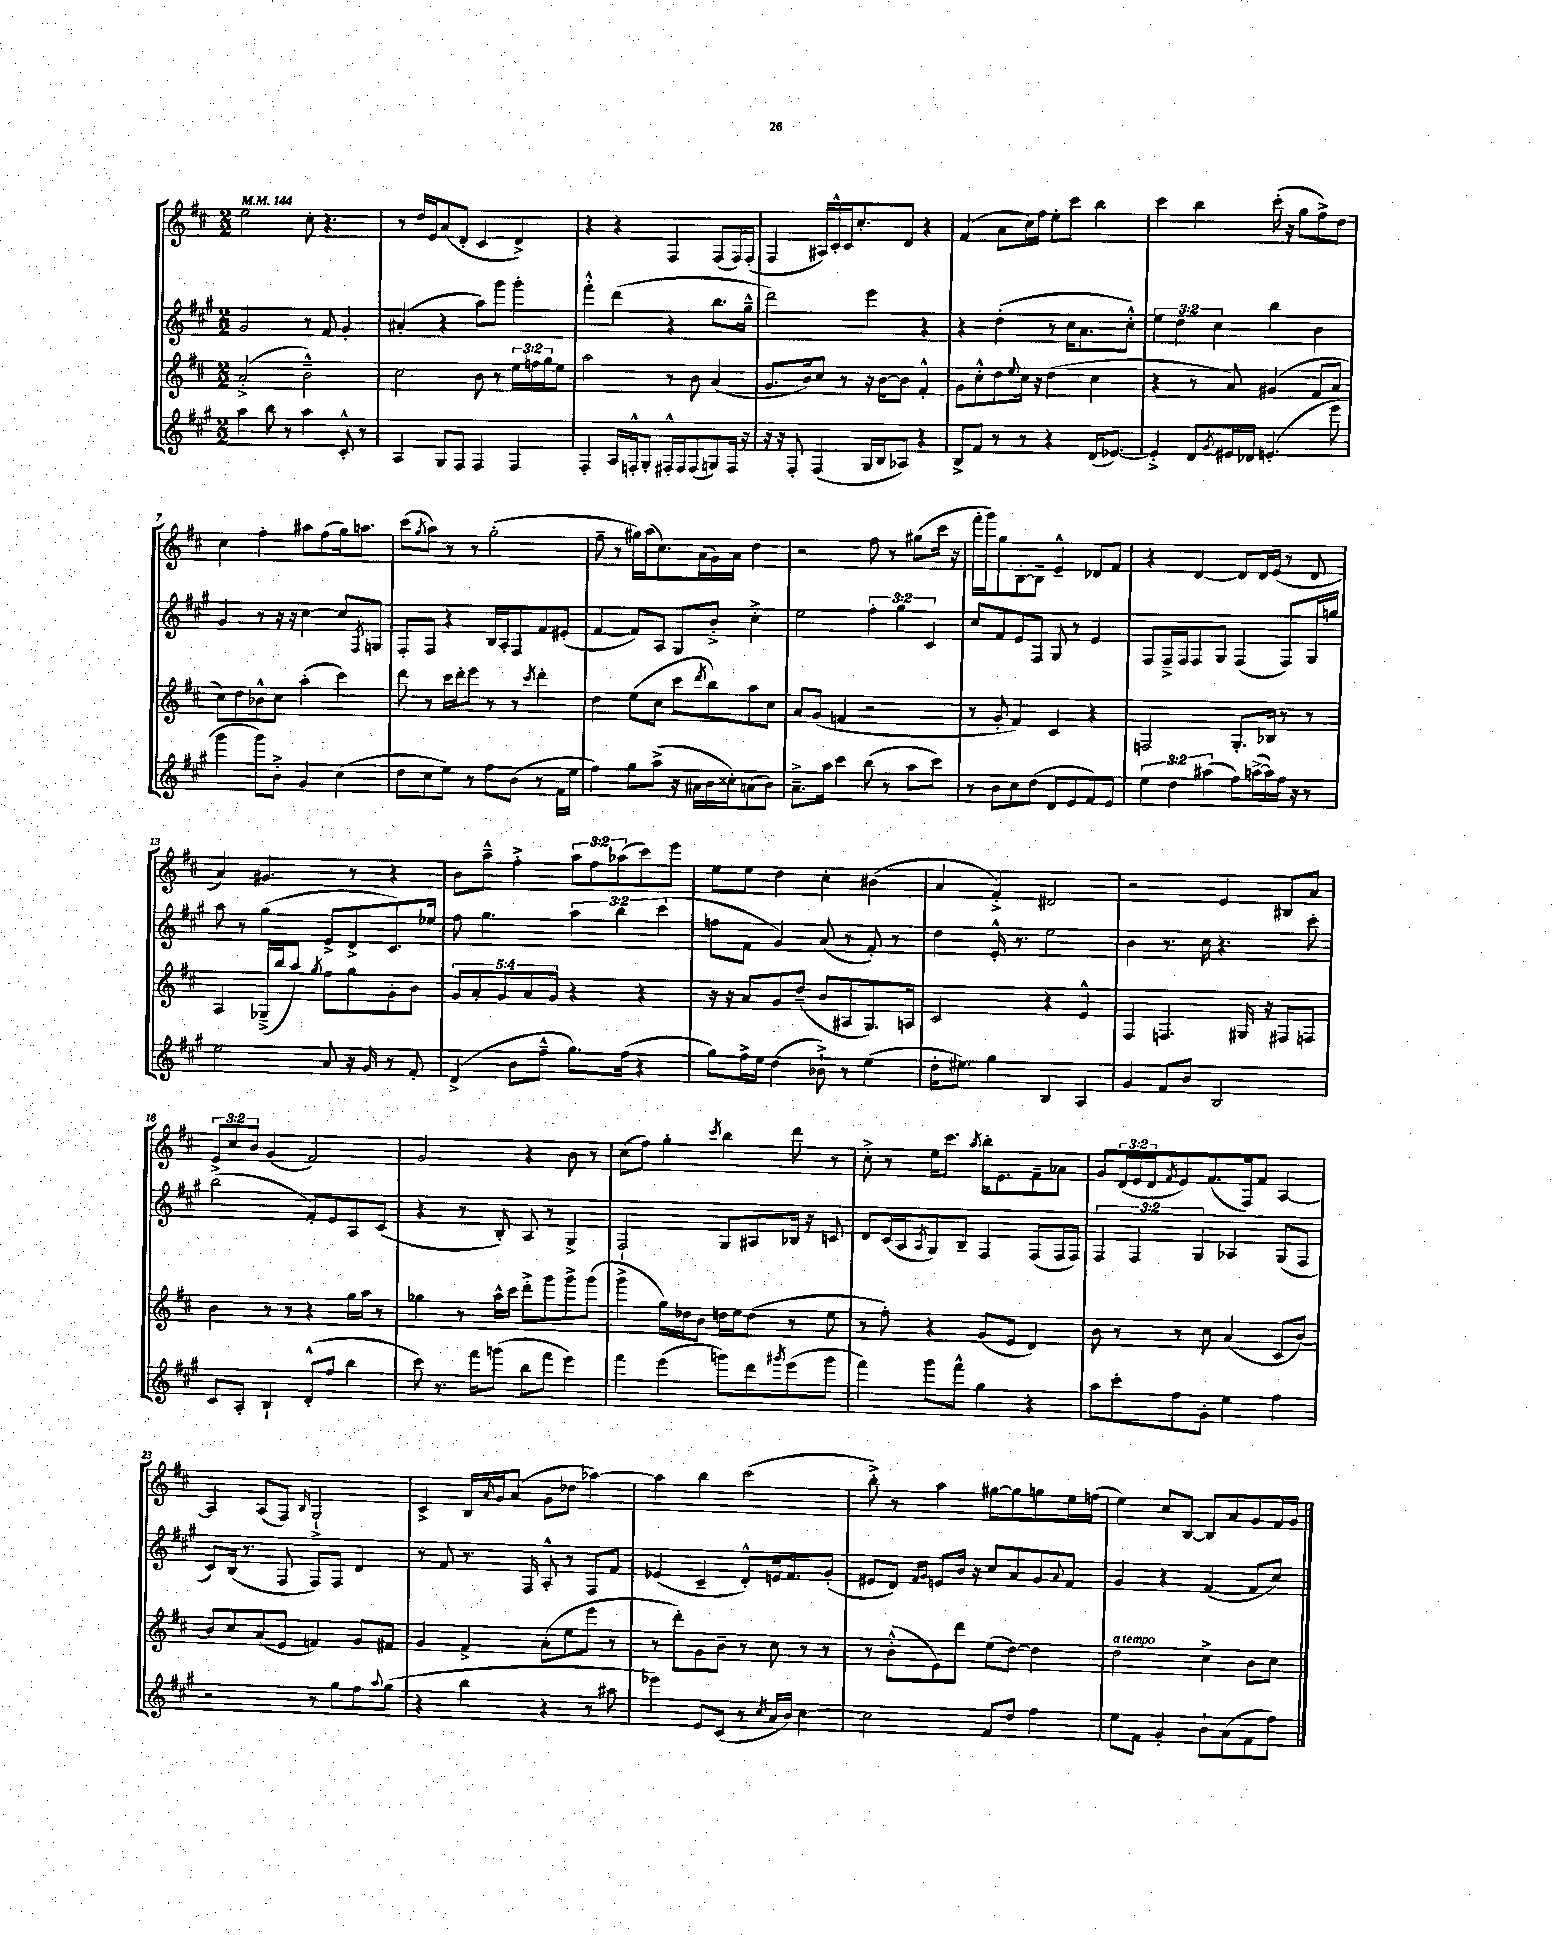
<<
\new StaffGroup <<
\new Staff = "s0" {
    \clef treble \key d \major \numericTimeSignature \time 2/2 \override Staff.TupletNumber.text = #tuplet-number::calc-fraction-text \tempo 4 = 144
    e''2 cis''8-. r4. |
    r8 d''16 e'16 a'8( d'8-. cis'4 d'4->) |
    r4 r4 fis4 fis8( fis16) fis16-.( |
    fis4 ais16) cis'16-.-^ cis'16 cis''8.-. d'8 r4 |
    fis'4( a'8 cis''16) fis''16 e''8-. cis'''8 b''4 |
    cis'''4 b''4 cis'''16-.( r16 g''8 fis''8->) d''8 |
    cis''4 fis''4-. ais''8 fis''8( g''16) a''8. |
    cis'''8( \acciaccatura { g''8 } a''8) r8 r8 g''2-.( |
    fis''8-- r8 gis''16) a''16( cis''8.) a'16( g'16) a'16 d''4 |
    r2 fis''8 r8 gis''8( cis'''16 r16 |
    fis'''16-. g'''16) g''8 b8~-. b8-- e'4---^ des'8 fis'8 |
    r4 d'4~ d'8 d'16 e'16( r8 d'8 |
    a'4) gis'4. r8 r4 |
    b'8 a''8---^ fis''4-.-> \tuplet 3/2 { a''8 fis''8 aes''8( } cis'''8) e'''8 |
    e''8 e''8 d''4 cis''4-. bis'4( |
    a'4 fis'4-.->) dis'2 |
    r2 e'4 bis8 a'8 |
    \tuplet 3/2 { e'8-> cis''8 b'8 } g'4( fis'2) |
    g'2 r4 b'8 r8 |
    cis''8( fis''8) g''4-. \acciaccatura { cis'''8 } b''4 d'''8 r8 |
    cis''8-.-> r8 e''16 cis'''8. \acciaccatura { a''8 } b''16-. e'8. fis'8-- aes'8 |
    g'8 \tuplet 3/2 { d'16( e'16 d'16 } \acciaccatura { fis'8 } e'8) fis'8.( fis16) fis'8 a4~ |
    a4 a8( fis8) \grace { b16 } g2-!-> |
    cis'4-> b16 \grace { a'16 } g'16 a'8( g'8 des''8 aes''4~) |
    aes''4 b''4 cis'''2( |
    b''8-.->) r8 a''4 gis''8~ gis''8 g''8 e''16 f''16( |
    e''4) cis''8 b8~ b8 a'8 g'8 fis'16 g'16 \bar "|." |
}
\new Staff = "s1" {
    \clef treble \key a \major \numericTimeSignature \time 2/2 \override Staff.TupletNumber.text = #tuplet-number::calc-fraction-text
    gis'2 r8 fis'8 gis'4-. |
    ais'4-.( r4 a''8) gis'''8 gis'''4-. |
    fis'''4-.-^ d'''4( r4 b''8. gis''16---^ |
    d'''2) e'''4 r4 |
    r4 d''4-.( r8 cis''16 a'8. cis''8-.-^) |
    \tuplet 3/2 { e''4 d''4 cis''4 } b''4 b'4 |
    gis'4 r8 r16 r16 cis''4~ cis''8 \acciaccatura { fis8 } g8 |
    fis8-. fis8 r4 b16 a16-. fis8 fis'8 eis'8-.( |
    fis'4~ fis'8) a8 gis8 b'8-.-> cis''4-.-> |
    e''2 \tuplet 3/2 { fis''4-. gis''4 cis'4 } |
    cis''8 fis'8 e'8 fis8 gis8 r8 e'4 |
    fis8 fis16---> fis16 fis8 gis8 fis4( fis8) gis16 g''16 |
    a''8 r8 gis''4( e'8-> d'8-> cis'8.) ees''16 |
    fis''8 gis''4. \tuplet 3/2 { a''4 b''4 cis'''4( } |
    f''8 fis'8 gis'4) a'8( r8 fis'8-.) r8 |
    d''4 e'16-.-^ r8. e''2 |
    b'4 r8. cis''16 r4. cis'''8-. |
    b''2( fis'8-.) e'8 a8 cis'8( |
    r4 r8 b8-.) a8 r8 gis4-> |
    fis2-! gis8 ais8 bes16 r16 c'8 |
    d'8 cis'16( a16 \acciaccatura { a8 } gis8) b8-- fis4 fis8( fis16 fis16) |
    \tuplet 3/2 { fis4 fis4 gis4 } aes4 gis8( fis8 |
    cis'8) b16( r8. fis8 fis8) fis8 d'4 |
    r8 fis'8 r8. fis16 a8-.-^ r8 fis8 fis'8 |
    ees'4( cis'4-- d'8-.-^) e'16 fis'8. gis'8-.( |
    eis'8 d'8) \grace { fis'16 gis'16 } e'8 b'16 r16 cis''8 a'8 gis'8 \appoggiatura { a'8 } fis'8 |
    gis'4 r4 fis'4~( fis'8 cis''8) \bar "|." |
}
\new Staff = "s2" {
    \clef treble \key d \major \numericTimeSignature \time 2/2 \override Staff.TupletNumber.text = #tuplet-number::calc-fraction-text
    a'2-.->( b'2---^) |
    cis''2 b'8 r8 \tuplet 3/2 { e''16 f''16 g''16 } e''8 |
    a''2 r8 b'8 a'4( |
    g'8. b'16) cis''8 r8 r16 b'16~ b'8 fis'4-.-^ |
    g'8 cis''8-.-^ d''8 \appoggiatura { e''8 } cis''16 r16 d''4( cis''4 |
    r4 r8 a'8) gis'4( fis'8 a'8 |
    cis''8) d''8 bes'8-^ cis''8 a''4-.( cis'''4) |
    d'''8 r8 cis'''16 d'''16-. e'''8 r8 r8 \acciaccatura { cis'''8 } d'''4-. |
    d''4 e''8( cis''8 cis'''8 \acciaccatura { d'''8 } b''8) a''8 cis''8 |
    a'8 g'8( f'4 r2 |
    r8 g'8-. fis'4) cis'4 r4 |
    f2 g8.-. bes16 r8 r8 |
    a4 ges16--->( b''16 a''8) \acciaccatura { g''8 } fis''8 g''8 g'8-. b'8 |
    \tuplet 5/4 { g'8 a'8-. g'8 a'8 g'8 } r4 r4 |
    r16 r16 a'8 g'8 d''8--( b'8 ais8 g8.) a16 |
    cis'2 r4 e'4-^ |
    fis4 f4. gis16 r16 fis8 f8 |
    b'4 r8 r8 r4 g''16 a''16 r8 |
    ges''4 r8 a''16-^ cis'''16 d'''8-.-> g'''8 g'''8-> g'''8( |
    g'''4-> g''16) des''16 b'8 d''16 e''16 d''8( r8 e''8 |
    r8 fis''8-.) r4 g'8( e'8 d'4) |
    b'8 r8 r8 cis''8 a'4( cis'8 b'8~) |
    b'8 cis''8 a'8( e'8 f'4) g'8 fis'8 |
    g'4 fis'4-> a'8-.( e''8 e'''8 r8 |
    r8 d'''8-.) g'8 b'8-- r8 cis''8 r8 r8 |
    r8 b'8-.-^( e'8) d'''8 e''8( d''8~) d''4 |
    d''2^\markup { \italic "a tempo" } cis''4-> b'8 cis''8 \bar "|." |
}
\new Staff = "s3" {
    \clef treble \key a \major \numericTimeSignature \time 2/2 \override Staff.TupletNumber.text = #tuplet-number::calc-fraction-text
    a''4 b''8 r8 a''4 cis'8-.-^ r8 |
    a4 gis8 fis8 fis4 fis4 |
    fis4-. a16 f16-.-^ gis8-. fis16-.-^ fis16 fis8( g8) fis16 r16 |
    r16 r16 fis8-. fis4( gis16 b16 aes8) r4 |
    b8-> fis'8 r8 r8 r4 d'16( ees'8.~) |
    ees'4-.-> d'8 \acciaccatura { gis'8 } eis'16 des'16 e'4.-.( e'''8 |
    gis'''4 gis'''8) b'8-.-> gis'4 cis''4( |
    d''8 cis''8 e''8) r8 fis''8 b'8( r8 fis'16 e''16 |
    fis''4) gis''8 a''8->( r16 ais'16 b'16 cisis''16-.) a'8( b'8) |
    a'8.---> a''16 cis'''4 b''8( r8 a''8 cis'''8) |
    r8 b'8 cis''8 d''8( d'8 e'8 fis'8) e'8 |
    \tuplet 3/2 { e''4 d''4 ais''4( } fis''8) a''16~->( a''16) fis''16 r16 r8 |
    e''2 a'8 r16 gis'16 r8 fis'8-. |
    d'4->( b'8 fis''8---^ gis''8.) fis''16( r4 |
    gis''8) fis''16-> e''16 d''4( bes'8-!->) r8 e''4( |
    d''16-. eis''8.) gis''4 b4 a4 |
    gis'4 fis'8 b'8 b2 |
    cis'8 a8-. b4-! d'8-.-^( fis''8 b''4 |
    cis'''8) r8. fis'''16 g'''8( b''8 fis'''8 e'''4) |
    fis'''4 e'''4( g'''8) d'''8 \acciaccatura { gis'''8 } e'''8( gis'''8 |
    fis'''4) gis'''8 fis'''8-^ gis''4 r4 |
    a''8 cis'''8-. fis''8 gis'8-. e''4 fis''4 |
    r2 r8 gis''8 fis''8 \appoggiatura { a''8 } gis''8( |
    r4 b''4 r4 r8 ais''8 |
    ees'''4) e'8 cis'8( r8 \acciaccatura { cis''8 } a'16 b'16) cis''4~ |
    cis''2 fis'8 d''8 fis''4 |
    e''8 fis'8 gis'4-. b'8-! a'8( fis'8 fis''8) \bar "|." |
}
>>
>>
